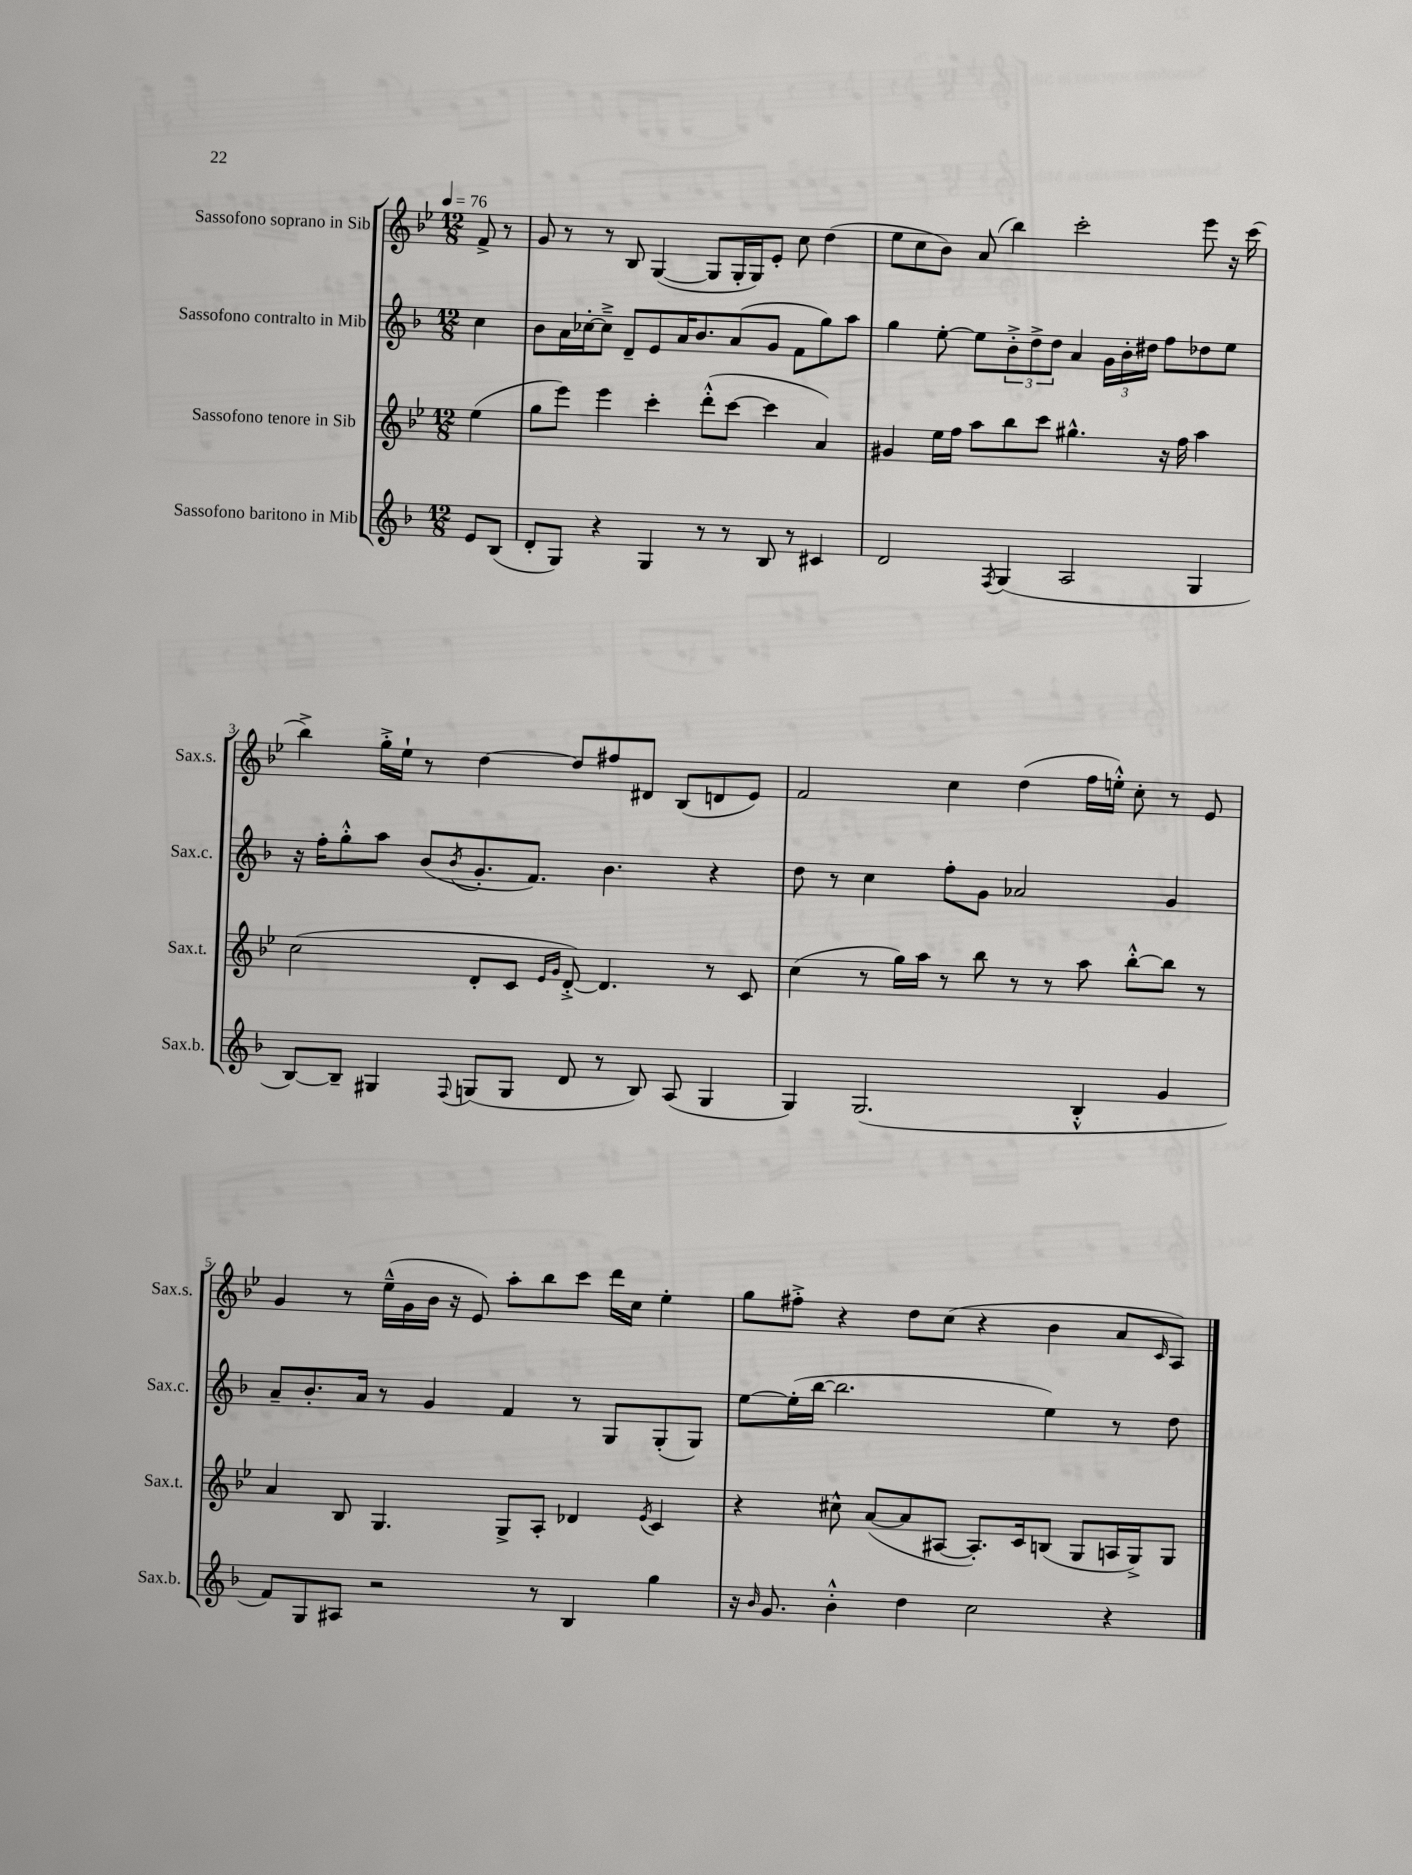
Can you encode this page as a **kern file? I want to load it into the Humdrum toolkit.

**kern	**kern	**kern	**kern
*part4	*part3	*part2	*part1
*staff4	*staff3	*staff2	*staff1
*I"Sassofono baritono in Mib	*I"Sassofono tenore in Sib	*I"Sassofono contralto in Mib	*I"Sassofono soprano in Sib
*I'Sax.b.	*I'Sax.t.	*I'Sax.c.	*I'Sax.s.
*clefG2	*clefG2	*clefG2	*clefG2
*k[b-]	*k[b-e-]	*k[b-]	*k[b-e-]
*M12/8	*M12/8	*M12/8	*M12/8
*MM76	*MM76	*MM76	*MM76
=	=	=	=
8e/L	(4ee-\	4cc\	8f^/
(8B-/J	.	.	8r
=1	=1	=1	=1
8d'/L	8gg\L	8b-\L	8g/
8G/J)	8eee-\J)	16a\L	8r
.	.	[16cc-X'\J	.
4r	4eee-\	8cc-~^\J]	8r
.	.	8d~/L	8B-/
4G/	4ccc'\	8e/	([4G/
.	.	16a/K	.
.	.	8.b-/	.
8r	(8ddd'^^\L	.	8G/L]
8r	[8ccc\J	(8a/	16G'/L
.	.	.	16G/J)
8B-/	4ccc\]	8g/J	8e-'/J
8r	.	8f\L	8cc\
4c#X/	4a/)	8gg\)	(4dd\
.	.	8aa\J	.
=2	=2	=2	=2
2d/	4g#X/	4gg\	8ee-\L
.	.	.	8cc\
.	16ee-\LL	[8ee'\	8b-\J)
.	16ff\JJ	.	.
.	8aa\L	8ee\L]	(8a/
8qF/	.	.	.
(4G/	8bb-\	12b-'^\	4bb-\)
.	.	12dd^\	.
.	8ccc\J	.	.
.	.	12dd\J	.
2A/	4.gg#X^^\	4a/	2ccc'\
.	.	24g\LL	.
.	.	24b-'\	.
.	.	24dd#X\JJ	.
.	16r	8ff\L	.
.	16ff\	.	.
4G/	4aa\	8dd-X\	8eee-\
.	.	8ee\J	16r
.	.	.	(16ccc\
!!LO:LB:g=z
=3	=3	=3	=3
[8B-/L)	(2cc\	16r	4bb-^\)
.	.	16ff'\KL	.
8B-~/J]	.	8gg'^^\	.
4G#X/	.	8aa\J	16gg'^\LL
.	.	.	16ee-`\JJ
.	.	(8b-/L	8r
8qqF/	.	8qb-/	.
(8Gn/L	8d'/L	8.g'/	[4dd\
8G/J	8c/J	.	.
.	.	8.f/J)	.
.	16qqe-/LL	.	.
.	16qqg/JJ	.	.
8d/	[8d'^/)	.	8dd/L]
8r	4.d/]	4.b-\	8ff#X/
8B-/)	.	.	8d#X/J
(8A/	.	.	(8B-/L
4G/	8r	4r	8dn/
.	8c/	.	8e-/J)
=4	=4	=4	=4
4G/)	(4cc\	8dd\	2f/
.	.	8r	.
(2.G/	8r	4cc\	.
.	16gg\LL)	.	.
.	16aa\JJ	.	.
.	8r	8ff'\L	4cc\
.	8bb-\	8g\J	.
.	8r	2a-X/	(4dd\
.	8r	.	.
4B-'^^/	8aa\	.	16ff\LL
.	.	.	16een'^^\JJ)
.	[8bb-'^^\L	.	8cc'\
4g/	8bb-\J]	4g/	8r
.	8r	.	8e-/
!!LO:LB:g=z
=5	=5	=5	=5
8f/L)	4a/	8a~/L	4g/
8G/	.	8.b-'/	.
8A#X/J	8B-/	.	8r
.	.	16a/Jk	.
2r	4.G/	8r	(16ee-~^^\LL
.	.	.	16g\
.	.	4g/	16b-\JJ
.	.	.	16r
.	.	.	8e-/)
.	8G^/L	4f/	8aa'\L
8r	8A'/J	.	8bb-\
4B-/	4d-X/	8r	8ccc\J
.	.	8G/L	16ddd\LL
.	.	.	16cc\JJ
.	8qe-/	.	.
4gg\	4c/	(8G'/	4ee-'\
.	.	8G/J)	.
=6	=6	=6	=6
16r	4r	[8ee\L	8gg\L
16qqb-/	.	.	.
8.g/	.	.	.
.	.	(16ee'\L]	8ff#X'^\J
.	.	[16bb-\JJ	.
4b-'^^\	8cc#X^^\	2.bb-\]	4r
.	([8a/L	.	.
4dd\	8a/]	.	8dd\L
.	[8A#X/J	.	(8cc\J
2cc\	8.A#'/L])	.	4r
.	16c/k	.	.
.	(8Bn/J	4ee\)	4b-\
.	8G/L	.	.
4r	16An/L	8r	8a/L
.	16G^/J)	.	.
.	.	.	16qqc/
.	8G/J	8dd\	8A/J)
==	==	==	==
*-	*-	*-	*-
